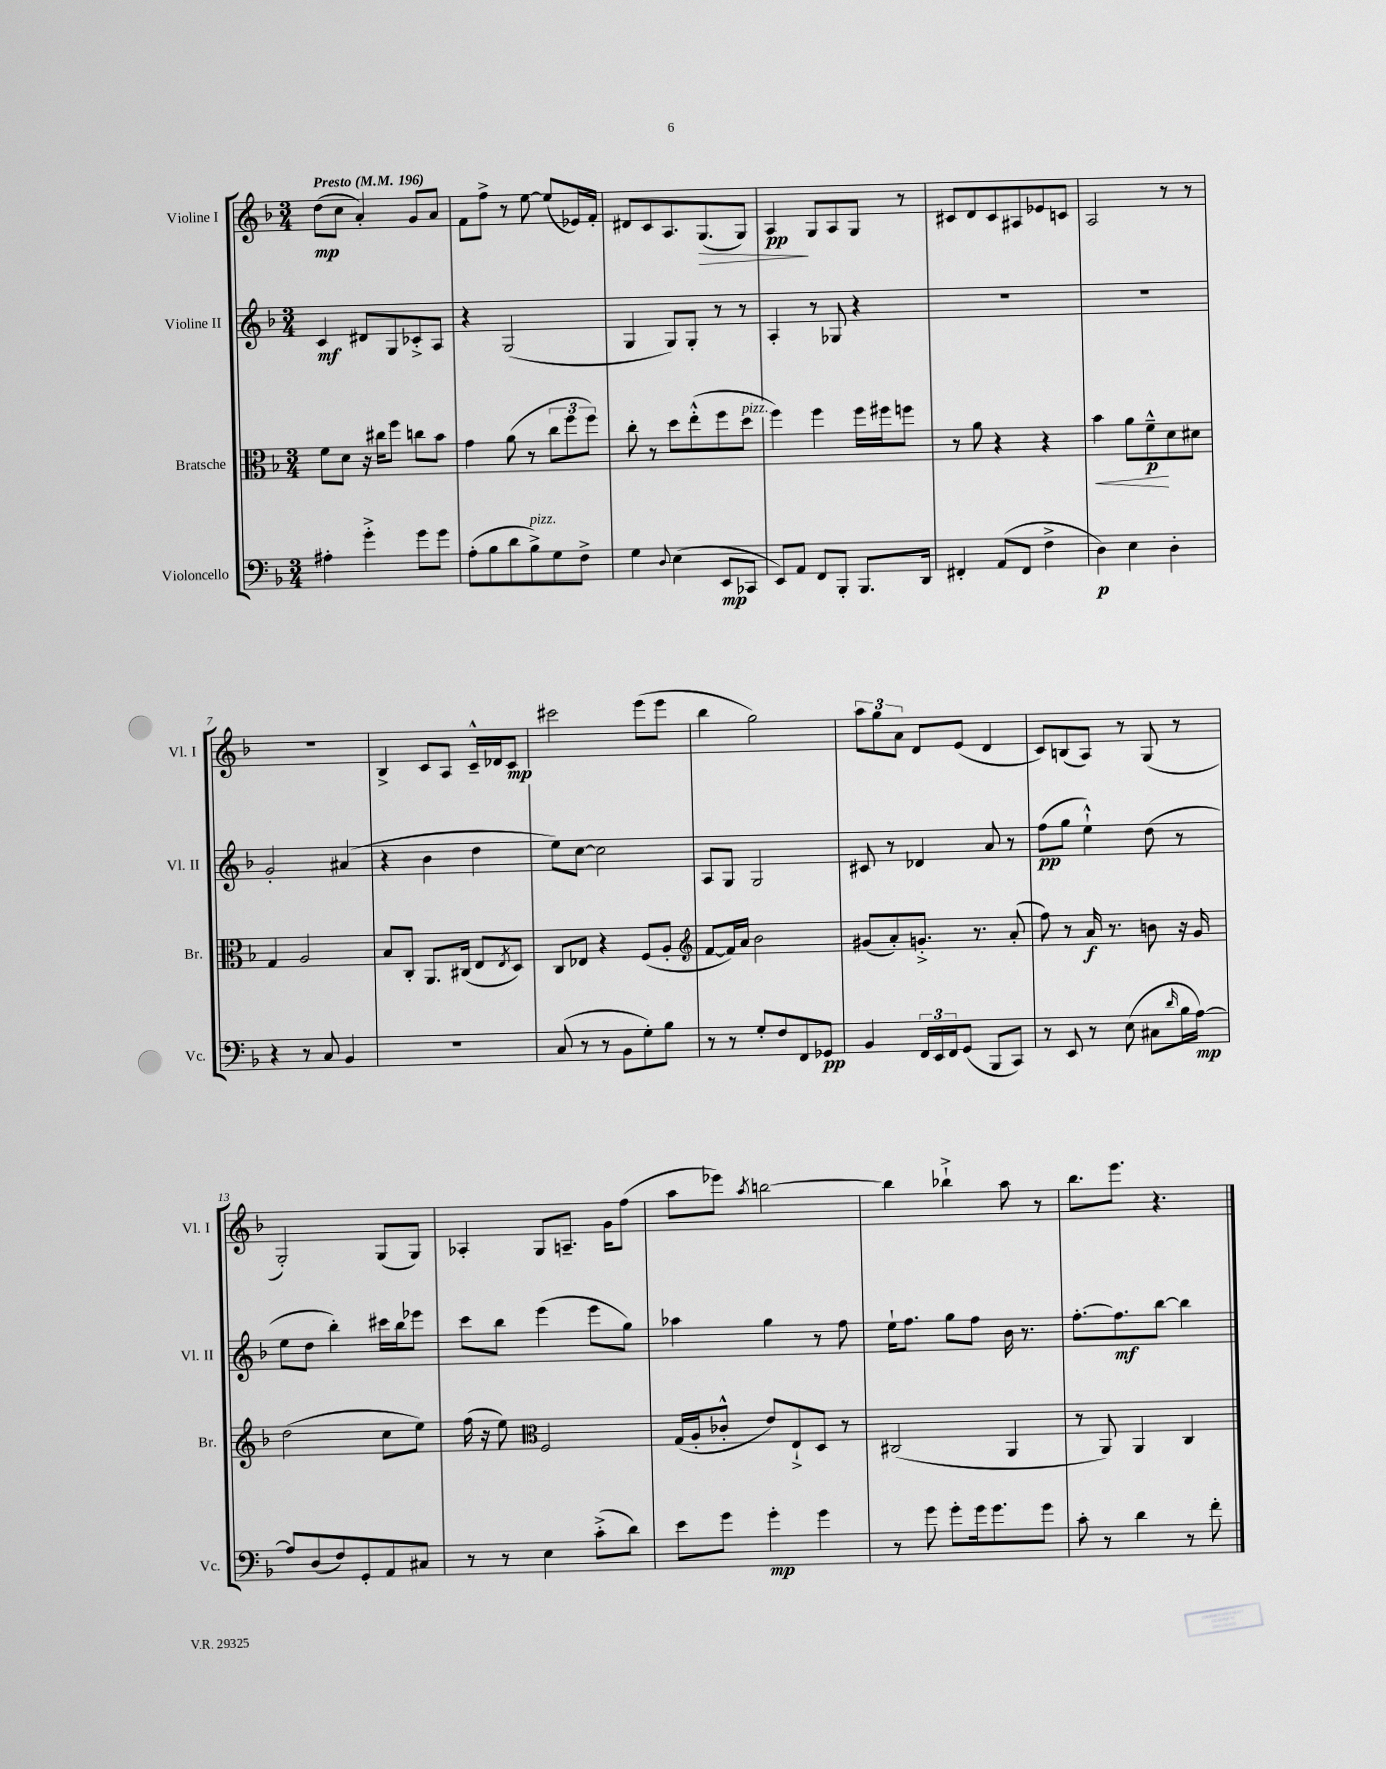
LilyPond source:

<<
\new StaffGroup <<
\new Staff = "s0" \with { instrumentName = "Violine I" shortInstrumentName = "Vl. I" } {
    \clef treble \key f \major \numericTimeSignature \time 3/4 \tempo "Presto" 4 = 196
    d''8\mp( c''8 a'4-.) g'8 a'8 |
    f'8 f''8-> r8 e''8~ e''8( ees'16) f'16-. |
    dis'8 c'8 a8. g8.\>( g8) |
    a4\pp\! g8 a8 g8 r8 |
    cis'8 d'8 cis'8 ais8 ees'8 c'8 |
    a2 r8 r8 |
    R2. |
    bes4-> c'8 a8 c'16---^ des'16 c'8\mp |
    cis'''2 e'''8( e'''8 |
    bes''4 g''2) |
    \tuplet 3/2 { a''8 g''8 a'8 } d'8 e'8( d'4 |
    c'8) b8( a8) r8 g8( r8 |
    g2-.) g8( g8) |
    aes4-. g8 a8.-- g'16 f''8( |
    a''8 ees'''8) \acciaccatura { a''8 } b''2~ |
    b''4 bes''4-!-> a''8 r8 |
    bes''8. e'''8. r4. \bar "|." |
}
\new Staff = "s1" \with { instrumentName = "Violine II" shortInstrumentName = "Vl. II" } {
    \clef treble \key f \major \numericTimeSignature \time 3/4
    c'4\mf dis'8 g8 ces'8-.-> a8 |
    r4 g2( |
    g4 g8) g8-. r8 r8 |
    a4-. r8 ges8 r4 |
    R2. |
    R2. |
    g'2-. ais'4( |
    r4 bes'4 d''4 |
    e''8) c''8~ c''2 |
    a8 g8 g2 |
    cis'8 r8 des'4 a'8 r8 |
    f''8\pp( g''8 e''4-!-^) d''8( r8 |
    e''8 d''8 bes''4-.) cis'''16 bes''16 ees'''8 |
    c'''8 bes''8 e'''4( e'''8 g''8) |
    aes''4 g''4 r8 f''8 |
    e''16-! f''8. g''8 f''8 bes'16 r8. |
    f''8.~-. f''8.\mf bes''8~ bes''4 \bar "|." |
}
\new Staff = "s2" \with { instrumentName = "Bratsche" shortInstrumentName = "Br." } {
    \clef alto \key f \major \numericTimeSignature \time 3/4
    f'8 d'8 r16 cis''16 f''8 c''8 bes'8 |
    g'4 a'8( r8 \tuplet 3/2 { c''8 f''8 f''8) } |
    c''8-. r8 d''8 e''8-.-^( f''8 d''8^\markup { \italic "pizz." } |
    f''4) f''4 f''16 fis''16 f''8 |
    r8 a'8 r4 r4 |
    bes'4\< a'8 f'8---^\p\! d'8 dis'8 |
    g4 a2 |
    bes8 c8-. a,8. cis16( e8 \acciaccatura { e8 } d8) |
    c8 ees8 r4 f8( a8-. |
    \clef treble f'8~ f'16) a'16 bes'2 |
    gis'8( a'8-.) g'8.-.-> r8. a'8-.( |
    f''8) r8 a'16\f r8. b'8 r16 g'16 |
    d''2( c''8 e''8) |
    f''16( r16 e''8) \clef alto f2 |
    g16( a16-. ces'8-.-^ e'8) e8-!-> d8 r8 |
    cis2( a,4 |
    r8 a,8) a,4 c4 \bar "|." |
}
\new Staff = "s3" \with { instrumentName = "Violoncello" shortInstrumentName = "Vc." } {
    \clef bass \key f \major \numericTimeSignature \time 3/4
    ais4-. g'4-.-> g'8 g'8 |
    a8-.( bes8 d'8 bes8->^\markup { \italic "pizz." }) g8 f8-> |
    g4 \appoggiatura { d8 } e4( e,8\mp ces,8 |
    e,8) a,8 f,8 bes,,8-. bes,,8. d,16 |
    fis,4-. a,8( fis,8 f4-> |
    d4\p) e4 d4-. |
    r4 r8 c8 bes,4 |
    R2. |
    c8( r8 r8 bes,8 g8-.) bes8 |
    r8 r8 g8-. f8 f,8 ges,8\pp |
    bes,4 \tuplet 3/2 { f,16 e,16 f,16 } g,8( bes,,8 c,8) |
    r8 e,8 r8 e8( cis8 \grace { d'16 } bes16 a16~\mp) |
    a8 d8( f8) g,8-. a,8 cis8 |
    r8 r8 e4 c'8-.->( d'8) |
    e'8 g'8 g'4-.\mp g'4 |
    r8 g'8 g'8-. g'16 g'8. g'8 |
    c'8-. r8 d'4 r8 f'8-. \bar "|." |
}
>>
>>
